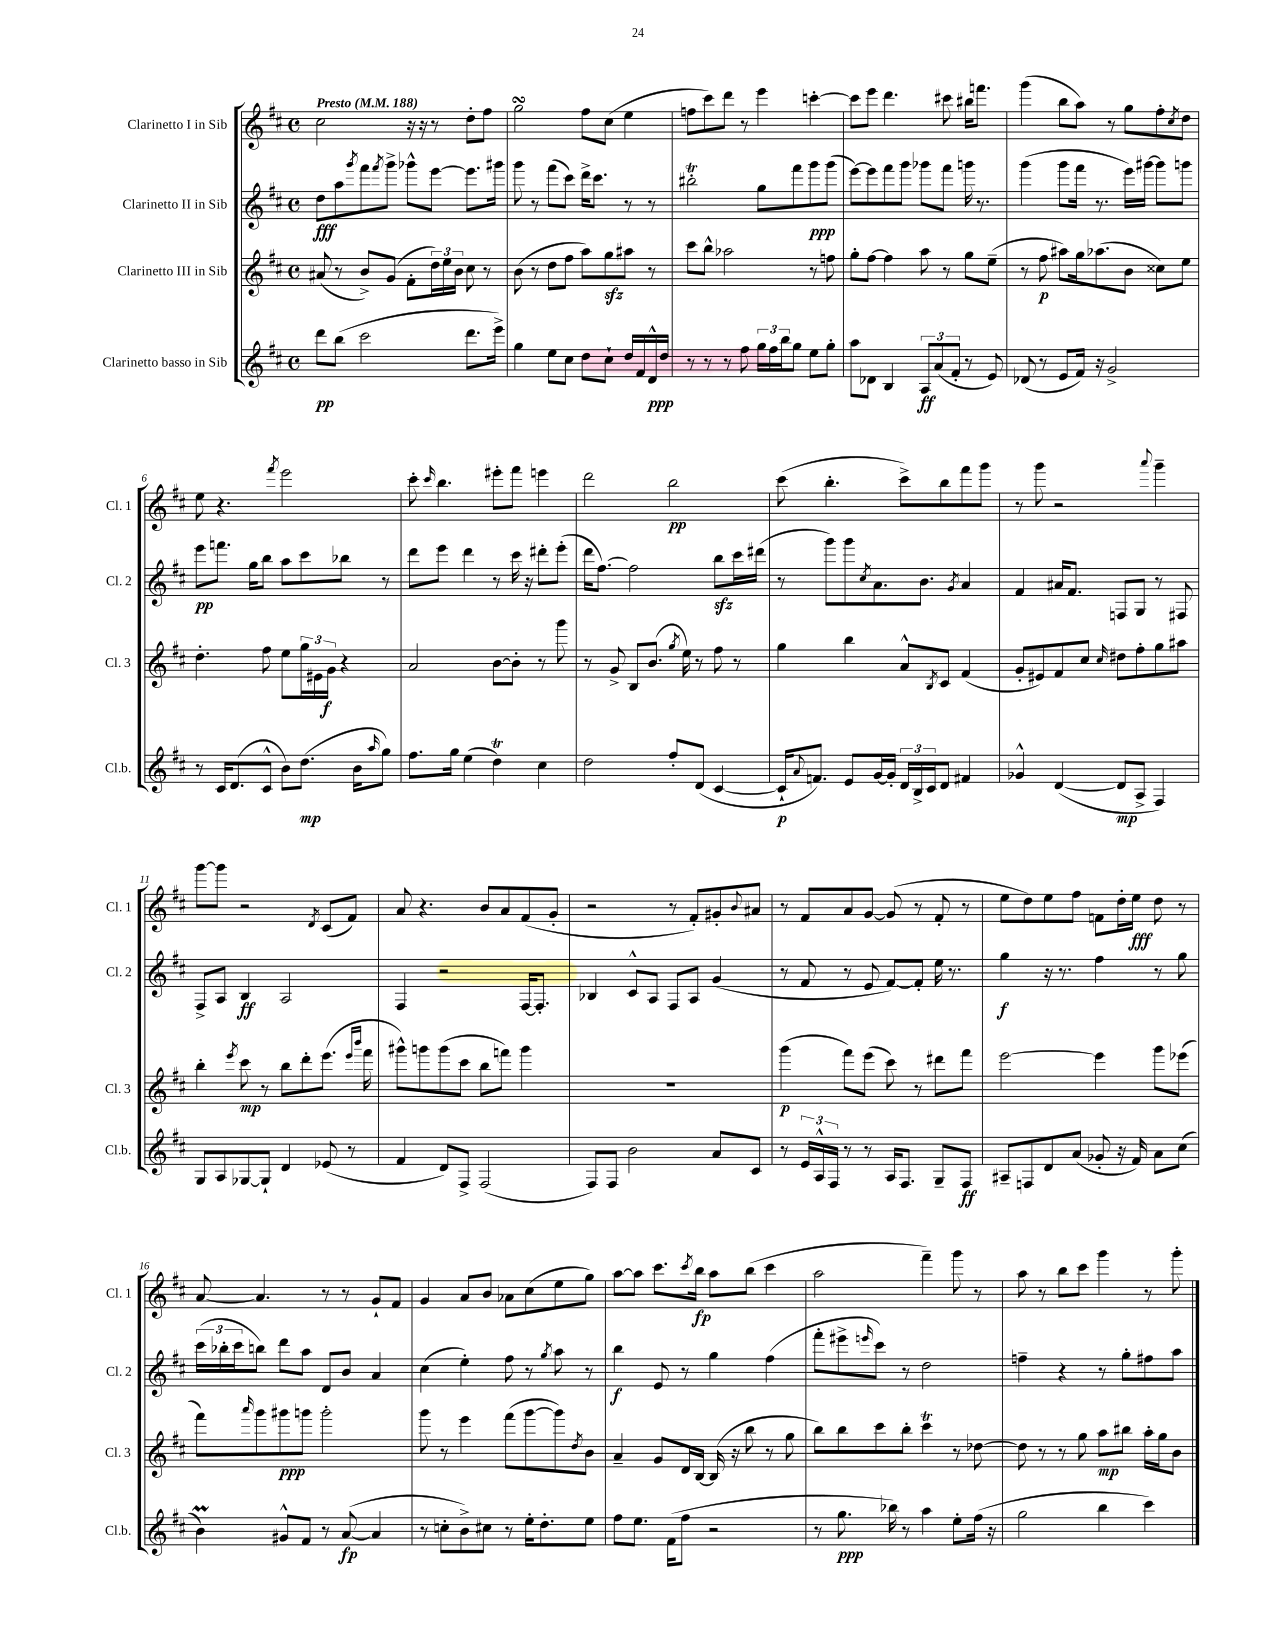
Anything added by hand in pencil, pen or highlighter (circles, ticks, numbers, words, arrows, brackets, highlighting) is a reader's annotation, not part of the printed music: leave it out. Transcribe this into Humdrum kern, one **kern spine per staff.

**kern	**kern	**kern	**kern
*staff4	*staff3	*staff2	*staff1
*clefG2	*clefG2	*clefG2	*clefG2
*k[f#c#]	*k[f#c#]	*k[f#c#]	*k[f#c#]
*M4/4	*M4/4	*M4/4	*M4/4
*met(c)	*met(c)	*met(c)	*met(c)
*MM188	*MM188	*MM188	*MM188
8ddd\L	(8a#/	8dd\L	2cc#\
(8bb\J	8r	8aa\	.
.	.	8qggg/	.
2ccc#\	8b^/L)	8fff#\	.
.	.	8qfff#/	.
.	(8g/J	8ggg^\J	.
.	8f#'\L	8ggg-^^\L	16r
.	.	.	16r
.	24dd\L)	[8eee\J	8r
.	24ee\	.	.
.	24b\JJ	.	.
8.ddd\L	8cc#\	8.eee\]L	8dd'\L
.	8r	.	8ff#\J
16eee^\Jk)	.	16ggg#\Jk	.
=	=	=	=
4gg\	(8b\	8ggg\	2gg\
.	8r	8r	.
8ee\L	8dd\L	(8fff#\L	.
8cc#\J	8ff#\J	8ccc#\J)	.
8dd\L	8aa\L)	16ddd^\LK	8ff#\L
.	.	8.ccc#\J	.
8cc#`\J	8gg\	.	(8cc#\J
16dd/LL	8aa#\J	8r	4ee\
16f#/	.	.	.
16d^^/	8r	8r	.
16dd/JJ	.	.	.
=	=	=	=
8r	8ccc#\L	2bb#'\	8ff\L
8r	8bb^^\J	.	8ccc#\)
8r	2aa-\	.	8ddd\J
8ff#\	.	.	8r
24gg\LL	.	8gg\L	4eee\
24ff#\	.	.	.
24bb\J	.	.	.
8gg\J	.	8fff#\	.
8ee\L	8r	8ggg\	[4ccc'\
8gg'\J	8ff\	(8ggg\J	.
=	=	=	=
8aa\L	8gg'\L	[8eee\L)	8ccc\]L
8d-\J	[8ff#\J	8eee\]	8eee\J
4B/	4ff#\]	8fff#\	4.ddd\
.	.	8ggg\J	.
12A/L	8aa\	8ggg-\L	.
(12a/	.	.	.
.	8r	8fff#\J	8ccc#\
12f#'/J	.	.	.
8r	8gg\L	16ggg\	16bb#\LK
.	.	8.r	8.fff\J
8e/)	(8ee~\J	.	.
=	=	=	=
(8d-/	8r	(4ggg\	(4ggg\
8r	8ff#\	.	.
8e/L	8aa#\L)	8ggg\L	8bb\L
16f#/Jk)	16gg\k	16fff#\Jk	8aa\J)
16r	(8.aa-\	8.r	.
2g^/	.	.	8r
.	8b\J	16eee\LL)	8gg\L
.	.	[16ggg#\JJ	.
.	8cc##\L)	8ggg#\]L	8ff#'\
.	.	.	8qcc#/
.	8ee\J	8ggg\J	8dd\J
=	=	=	=
8r	4.dd'\	8eee\L	8ee\
16c#/LK	.	8.fff\J	4.r
(8.d/	.	.	.
.	.	16gg\LK	.
8c#^^/J	8ff#\	8bb\J	.
.	.	.	8qfff#/
8b\L)	8ee\L	8aa\L	2eee\
(8.dd\J	24gg\L	8ccc#\	.
.	24e#\	.	.
.	24g\JJ	.	.
.	4r	8bb-\J	.
16b\LK	.	.	.
16qqaa/	.	.	.
8gg\J)	.	8r	.
=	=	=	=
8.ff#\L	2a/	8ddd\L	8ccc#'\
.	.	.	16qqccc#/
.	.	8eee\J	4.bb\
16gg\Jk	.	.	.
(4ee\	.	4ddd\	.
4dd\)	[8b\L	8r	8eee#'\L
.	8b'\]J	16ccc#\	8fff#\J
.	.	16r	.
4cc#\	8r	8ddd#'\L	4eee\
.	8ggg\	(8eee'\J	.
=	=	=	=
2dd\	8r	16ddd\LK	2ddd\
.	.	[8.ff#\J)	.
.	8g^/	.	.
.	8B/L	2ff#\]	.
.	(8.b/J	.	.
8ff#'/L	.	.	2bb\
.	8qgg/	.	.
.	16ee\)	.	.
(8d/J	8r	.	.
[4c#/	8ff#\	8bb\L	.
.	8r	16ccc#\L	.
.	.	(16ddd#\JJ	.
=	=	=	=
16c#`/]LK	4gg\	8r	(8ccc#\
8qqa/	.	.	.
8.f/J)	.	.	.
.	.	8ggg\L)	4.bb'\
8e/L	4bb\	8ggg\	.
.	.	8qcc#/	.
[16g/L	.	8.a\	.
16g'/]JJ	.	.	.
24d/LL	8a^^/L	.	8ccc#^\L)
24B^/	.	.	.
.	.	8.b\J	.
24c#/J	.	.	.
.	8qB/	.	.
8d/J	8c#/J	.	8bb\
.	.	8qg/	.
4f#/	(4f#/	4a/	8fff#\
.	.	.	8ggg\J
=	=	=	=
4g-^^/	8g'/L	4f#/	8r
.	8e#/)	.	8ggg\
([4d/	8f#/	16a#/LK	2r
.	.	8.f#/J	.
.	8cc#/J	.	.
.	16qqcc#/	.	.
8d/]L	8dd#\L	8F/L	.
8A^/J	8ff#'\	8G/J	.
.	.	.	8qqaaa/
4F#/)	8gg\	8r	4ggg~\
.	8aa#\J	8F#/	.
=	=	=	=
8G/L	4bb'\	8F#^/L	[8ggg\L
8A/	.	8A/J	8ggg\]J
.	8qeee/	.	.
[8G-/	8ccc#\	4B/	2r
8G-`/]J	8r	.	.
4d/	8bb\L	2A/	.
.	8ddd'\	.	.
.	.	.	8qd/
(8e-/	(8.eee\J	.	(8c#/L
8r	.	.	8f#/J)
.	16qqeee/LL	.	.
.	16qqbbb/JJ	.	.
.	16fff#\	.	.
=	=	=	=
4f#/	8ggg#^^\L)	4F#/	8a/
.	8ggg\	.	4.r
8d/L)	(8ggg\	2r	.
8F#^/J	8ccc#\J	.	.
(2F#/	8bb\L	.	8b/L
.	8fff\J)	.	8a/
.	4ggg\	[16F#/LK	(8f#/
.	.	8.F#'/]J	.
.	.	.	8g'/J
=	=	=	=
8F#/L)	1r	4B-/	2r
8F#/J	.	.	.
2b\	.	8c#^^/L	.
.	.	8A/J	.
.	.	8F#/L	8r
.	.	8A/J	8f#'/L)
8a/L	.	(4g/	8g#'/
.	.	.	8qqb/
8c#/J	.	.	8a#/J
=	=	=	=
8r	(4ggg\	8r	8r
24e/LL	.	8f#/	8f#/L
24A^^/	.	.	.
24F#/JJ	.	.	.
8r	8fff#\L)	8r	8a/
8r	(8eee\J	8e/	[8g/J
16A/LK	8ccc#\)	[8f#/L)	(8g/]
8.F#/J	.	.	.
.	8r	8f#'/]J	8r
8G~/L	8ddd#\L	16ee\	8f#'/
.	.	8.r	.
8F#/J	8fff#\J	.	8r
=	=	=	=
8A#~/L	[2eee\	4gg\	8ee\L
8F/	.	.	8dd\)
8d/	.	16r	8ee\
.	.	8.r	.
(8a/J	.	.	8ff#\J
8g-'/	4eee\]	4ff#\	8f\L
16r	.	.	16dd'\L
16f#/)	.	.	16ee\JJ
8a\L	8ggg\L	8r	8dd\
(8cc#\J	(8eee-\J	8gg\	8r
=	=	=	=
4b\)	8fff#\L)	(24ccc#\LL	[8a/
.	.	24bb-'\	.
.	.	24ccc#\J	.
.	16qqaaa/	.	.
.	8ggg\	8bb\J)	4.a/]
8g#^^/L	8ggg#\	8ddd\L	.
8f#/J	8ggg\J	8aa\J	.
8r	2ggg'\	8d/L	8r
([8a/	.	8b/J	8r
4a/]	.	4a/	8g`/L
.	.	.	8f#/J
=	=	=	=
8r	8ggg\	(4cc#\	4g/
8cc'\L	8r	.	.
8b^\)	4eee\	4ee'\)	8a/L
8cc#\J	.	.	8b/J
8r	(8fff#\L	8ff#\	8a-\L
16ee'\LK	[8ggg\	8r	(8cc#\
8.dd'\	.	.	.
.	.	8qgg/	.
.	8ggg\])	8aa\	8ee\
.	8qdd/	.	.
8ee\J	8b\J	8r	8gg\J)
=	=	=	=
8ff#\L	4a~/	4bb\	[8aa\L
8.ee\J	.	.	8aa\]J
.	8g/L	8e/	8.ccc#\L
(16f#\LK	.	.	.
8ff#\J	16d/L	8r	.
.	.	.	8qccc#/
.	[16B/JJ	.	16bb\Jk
2r	(16B/]	4gg\	8aa\L
.	16r	.	.
.	8bb\	.	(8bb\J
.	8r	(4ff#\	4ccc#\
.	8gg\	.	.
=	=	=	=
8r	8bb\L)	8fff#'\L	2aa\
8.gg\	8bb\	8eee#^\	.
.	.	16qqeee/	.
.	8ccc#\	8ccc#\J)	.
16bb-\)	.	.	.
8r	8bb'\J	8r	.
4aa\	4ccc#\	2dd\	4fff#~\)
8ee'\L	8r	.	8ggg\
(16ff#\Jk	[8dd-\	.	8r
16r	.	.	.
=	=	=	=
2gg\	8dd-\]	4ff~\	8aa\
.	8r	.	8r
.	8r	4r	8bb\L
.	8gg\	.	8ccc#\J
4bb\	8aa\L	8r	4ggg\
.	8bb#\J	8gg'\L	.
4ccc#\)	16aa'\LL	8ff#\	8r
.	16gg\J	.	.
.	8b\J	8aa\J	8ggg'\
==	==	==	==
*-	*-	*-	*-
